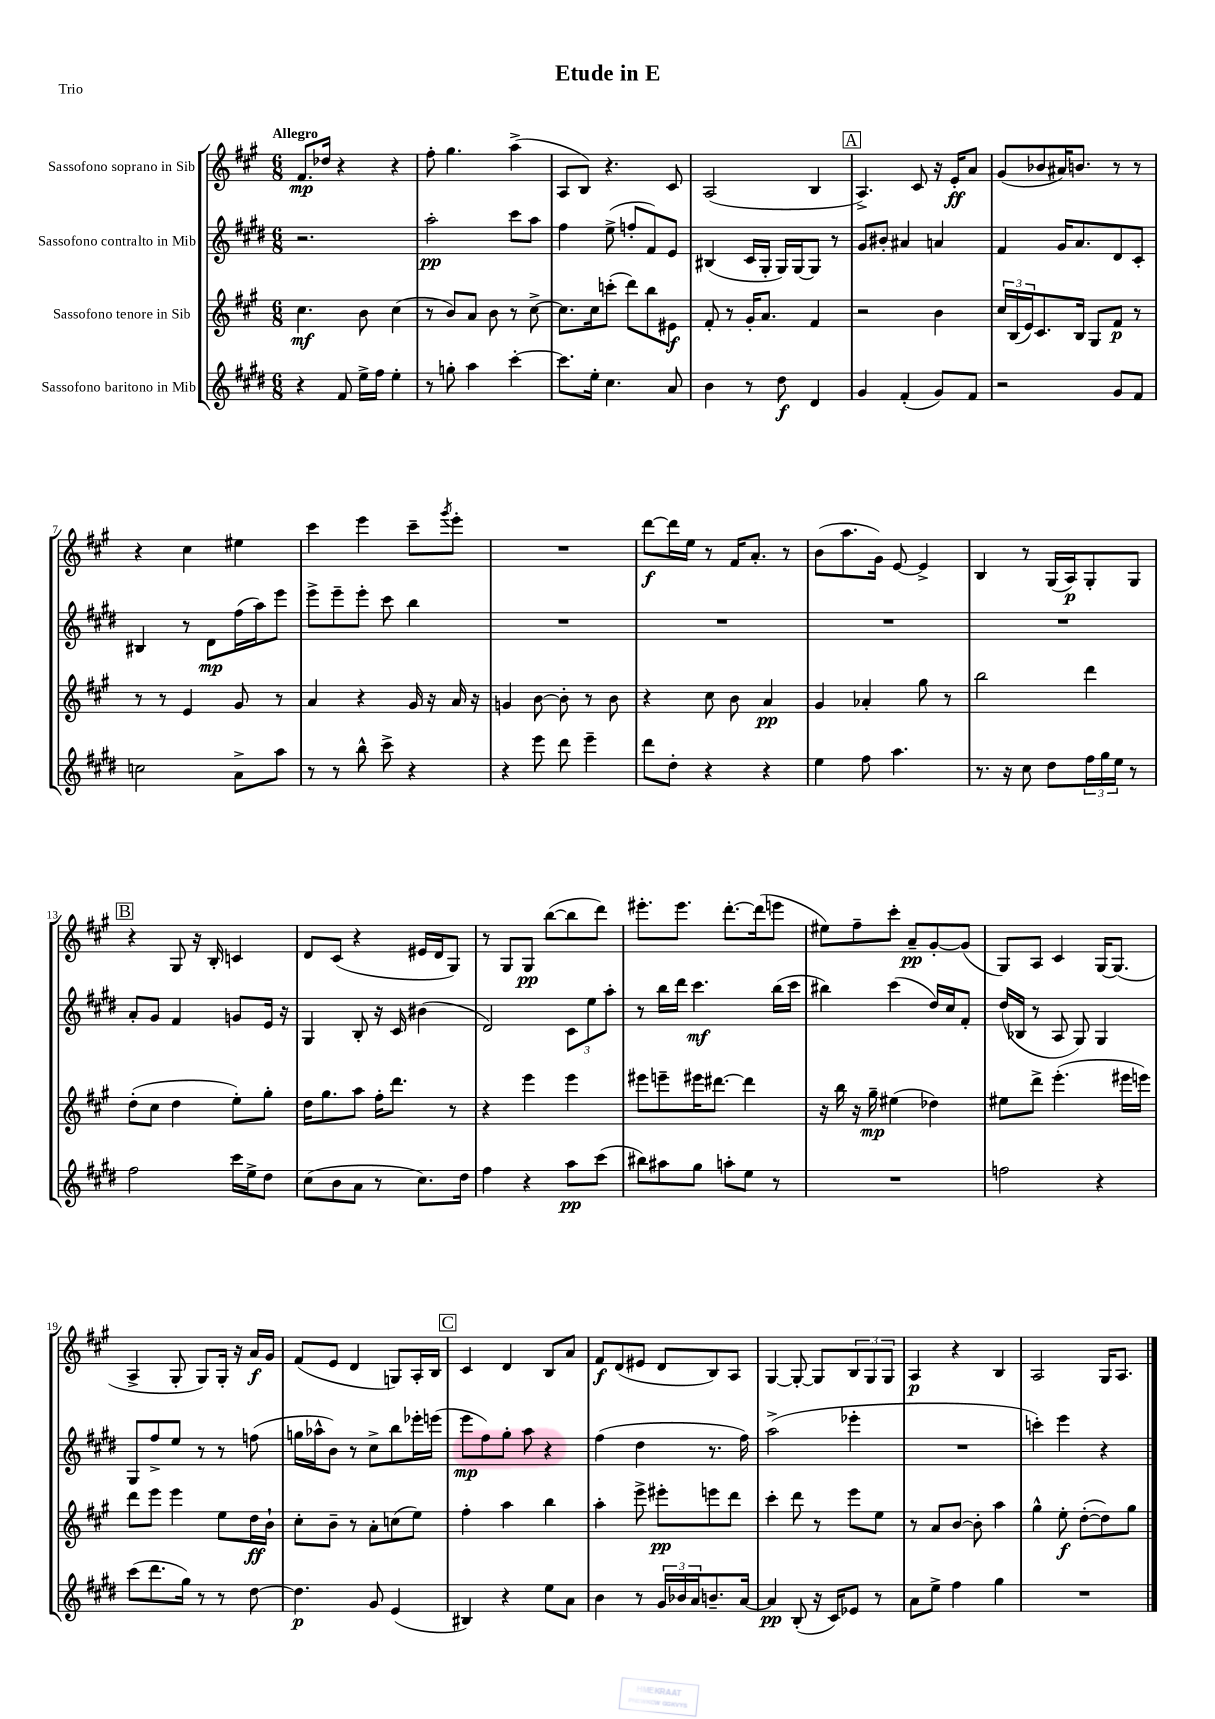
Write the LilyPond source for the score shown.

\header { title = "Etude in E" piece = "Trio" }
<<
\new StaffGroup <<
\new Staff = "s0" \with { instrumentName = "Sassofono soprano in Sib" } {
    \clef treble \key a \major \numericTimeSignature \time 6/8 \tempo "Allegro"
    fis'8.\mp des''16 r4 r4 |
    fis''8-. gis''4. a''4->( |
    a8 b8) r4. cis'8 |
    a2( b4 |
    \mark \markup { \box "A" } a4.->) cis'8 r16 e'16-.\ff a'8 |
    gis'8( bes'8 ais'16) b'8. r8 r8 |
    r4 cis''4 eis''4 |
    cis'''4 e'''4 cis'''8-- \acciaccatura { gis'''8 } e'''8-. |
    R2. |
    d'''8~\f d'''16 e''16 r8 fis'16 a'8.-. r8 |
    b'8( a''8. gis'16) e'8~ e'4-> |
    b4 r8 gis16( a16\p) gis8-. gis8 |
    \mark \markup { \box "B" } r4 gis8 r16 b16-. c'4 |
    d'8 cis'8( r4 eis'16 d'16 gis8) |
    r8 gis8 gis8\pp b''8~( b''8 d'''8) |
    eis'''8.-. eis'''8. d'''8.~-. d'''16( e'''8 |
    eis''8) fis''8-- cis'''8-. a'8--\pp gis'8~-. gis'8( |
    gis8) a8 cis'4 gis16~ gis8.( |
    a4-> gis8-. gis8) gis16-. r16 a'16\f gis'16 |
    fis'8( e'8 d'4 g8) a16-. b16 |
    \mark \markup { \box "C" } cis'4 d'4 b8 a'8 |
    fis'8\f d'8( eis'8 d'8 b8) a8 |
    gis4~ gis8~-. gis8 \tuplet 3/2 { b8 gis8 gis8 } |
    a4\p r4 b4 |
    a2 gis16 a8. \bar "|." |
}
\new Staff = "s1" \with { instrumentName = "Sassofono contralto in Mib" } {
    \clef treble \key e \major \numericTimeSignature \time 6/8
    r2. |
    a''2-.\pp cis'''8 a''8 |
    fis''4 e''8->( f''8-. fis'8) e'8 |
    bis4( cis'16 gis16-. gis16) gis16~ gis8 r8 |
    \mark \markup { \box "A" } gis'8 bis'8-. ais'4 a'4 |
    fis'4 gis'16 a'8. dis'8 cis'8-. |
    bis4 r8 dis'8\mp fis''16( a''16) e'''8 |
    e'''8-> e'''8-- e'''8-. cis'''8 b''4 |
    R2. |
    R2. |
    R2. |
    R2. |
    \mark \markup { \box "B" } a'8-. gis'8 fis'4 g'8 e'16 r16 |
    gis4 b8-. r16 cis'16 bis'4( |
    dis'2) \tuplet 3/2 { cis'8 e''8 a''8-. } |
    r8 b''16 dis'''16 cis'''4.\mf b''16( cis'''16 |
    bis''4) cis'''4( dis''16) cis''16 fis'8-. |
    dis''16( bes16 r8 a8 gis8) gis4 |
    gis8 fis''8-> e''8 r8 r8 f''8( |
    g''16 aes''16-^ b'8) r8 cis''8-> b''8 ees'''16-. e'''16( |
    \mark \markup { \box "C" } e'''8\mp fis''8) gis''8-. a''8 r4 |
    fis''4( dis''4 r8. fis''16) |
    a''2->( ees'''4-. |
    R2. |
    c'''4-.) e'''4 r4 \bar "|." |
}
\new Staff = "s2" \with { instrumentName = "Sassofono tenore in Sib" } {
    \clef treble \key a \major \numericTimeSignature \time 6/8
    cis''4.\mf b'8 cis''4( |
    r8 b'8) a'8 b'8 r8 cis''8~-> |
    cis''8. cis''16 c'''8-.( d'''8) b''8 eis'8\f |
    fis'8-. r8 gis'16-. a'8. fis'4 |
    \mark \markup { \box "A" } r2 b'4 |
    \tuplet 3/2 { cis''16 b16( e'16) } cis'8. b16 gis8 fis'8\p r8 |
    r8 r8 e'4 gis'8 r8 |
    a'4 r4 gis'16 r16 a'16 r16 |
    g'4 b'8~ b'8-. r8 b'8 |
    r4 cis''8 b'8 a'4\pp |
    gis'4 aes'4-. gis''8 r8 |
    b''2 d'''4 |
    \mark \markup { \box "B" } d''8-.( cis''8 d''4 e''8-.) gis''8-. |
    d''16 gis''8. a''8 fis''16-. d'''8. r8 |
    r4 e'''4 e'''4 |
    eis'''8 e'''8-- eis'''16 dis'''8.~ dis'''4 |
    r16 b''16 r16 gis''16--\mp eis''4( des''4) |
    eis''8 d'''8-> e'''4.-.( eis'''16 e'''16) |
    d'''8 e'''8 e'''4 e''8 d''16\ff b'16-! |
    cis''8-. b'8-- r8 a'8-. c''8( e''8) |
    \mark \markup { \box "C" } fis''4-. a''4 b''4 |
    a''4-. e'''8-> eis'''8-.\pp e'''8 d'''8 |
    cis'''4-. d'''8 r8 e'''8 e''8 |
    r8 a'8 b'8~ b'8-. a''4 |
    gis''4-^ e''8-.\f d''8~-.( d''8) gis''8 \bar "|." |
}
\new Staff = "s3" \with { instrumentName = "Sassofono baritono in Mib" } {
    \clef treble \key e \major \numericTimeSignature \time 6/8
    r4 fis'8 e''16-> fis''16 e''4-. |
    r8 g''8-. a''4 cis'''4~-. |
    cis'''8. e''16-. cis''4. a'8 |
    b'4 r8 dis''8\f dis'4 |
    \mark \markup { \box "A" } gis'4 fis'4-.( gis'8) fis'8 |
    r2 gis'8 fis'8 |
    c''2 a'8-> a''8 |
    r8 r8 b''8-^ cis'''8-> r4 |
    r4 e'''8 dis'''8 e'''4-- |
    dis'''8 dis''8-. r4 r4 |
    e''4 fis''8 a''4. |
    r8. r16 cis''8 dis''8 \tuplet 3/2 { fis''16 gis''16 e''16 } r8 |
    \mark \markup { \box "B" } fis''2 cis'''16 e''16-> dis''8 |
    cis''8( b'8 a'8 r8 cis''8.) dis''16 |
    fis''4 r4 a''8\pp cis'''8( |
    bis''8) ais''8 gis''8 a''8-. e''8 r8 |
    R2. |
    f''2 r4 |
    cis'''8( dis'''8. gis''16) r8 r8 dis''8~ |
    dis''4.\p gis'8 e'4( |
    \mark \markup { \box "C" } bis4) r4 e''8 a'8 |
    b'4 r8 \tuplet 3/2 { gis'16 bes'16 a'16 } b'8.-- a'16~ |
    a'4\pp b8-.( r16 cis'16) ees'8 r8 |
    a'8 e''8-> fis''4 gis''4 |
    R2. \bar "|." |
}
>>
>>
